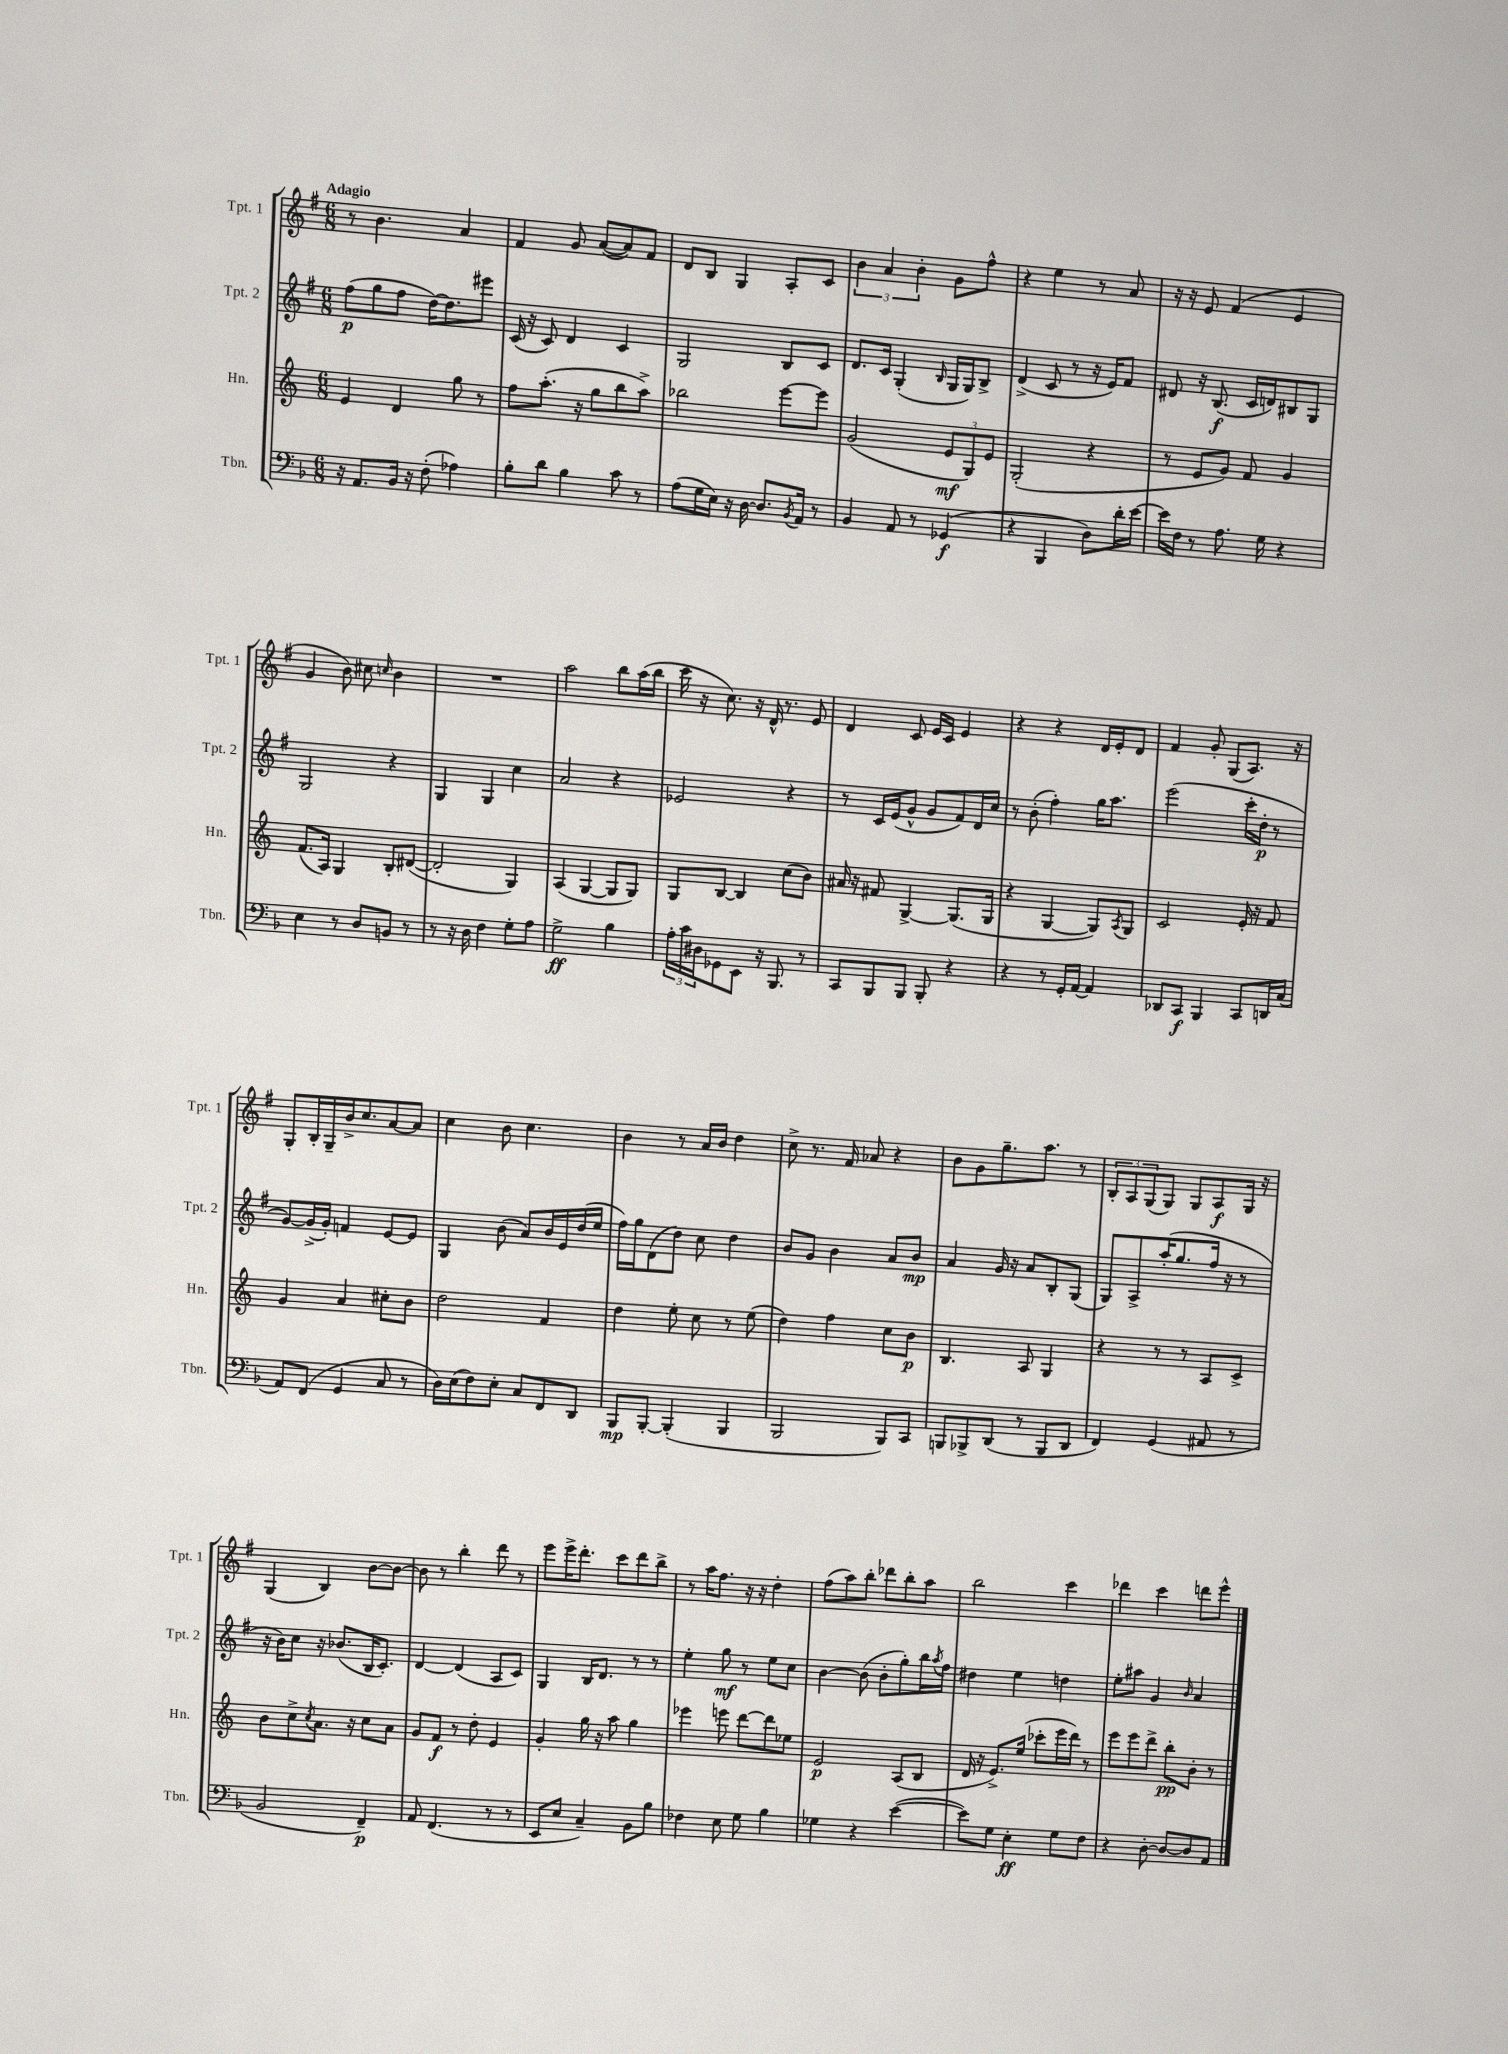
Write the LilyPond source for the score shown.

<<
\new StaffGroup <<
\new Staff = "s0" \with { instrumentName = "Tpt. 1" shortInstrumentName = "Tpt. 1" } {
    \clef treble \key g \major \numericTimeSignature \time 6/8 \tempo "Adagio"
    r8 b'4. a'4 |
    fis'4 g'8 a'8~( a'8) fis'8 |
    d'8 b8 g4 a8-. c'8 |
    \tuplet 3/2 { b'4 a'4 b'4-. } g'8 fis''8-^ |
    r4 e''4 r8 a'8 |
    r16 r16 e'8 fis'4( e'4 |
    g'4 b'8) cis''8 \grace { c''16 } b'4 |
    R2. |
    a''2 b''8 a''16( b''16 |
    c'''16 r16 c''8.) r16 d'16-^ r8. e'8 |
    d'4 c'8 e'16 c'16 e'4 |
    r4 r4 d'16 e'16-. d'8 |
    fis'4 g'8-. g8( a8.) r16 |
    g8-. b16-. g16-- b'16-> c''8. a'8~ a'8 |
    c''4 b'8 c''4. |
    b'4 r8 a'16 b'16 d''4 |
    c''8-> r8. fis'16 aes'8 r4 |
    b'8 g'8 g''8.-- a''8. r8 |
    \tuplet 3/2 { b8-. a8 g8( } g8) g8 a8\f g16 r16 |
    g4( b4) b'8~ b'8~ |
    b'8 r8 b''4-. d'''8 r8 |
    e'''8 e'''16-> d'''8.-. c'''8 d'''8 b''8-> |
    r8 a''16 fis''8. r16 r16 d''4-. |
    fis''8( a''8) b''8-. des'''8 b''8-. a''8 |
    b''2 c'''4 |
    des'''4 c'''4 d'''8 e'''8-^ \bar "|." |
}
\new Staff = "s1" \with { instrumentName = "Tpt. 2" shortInstrumentName = "Tpt. 2" } {
    \clef treble \key g \major \numericTimeSignature \time 6/8
    fis''8\p( g''8 fis''8 d''16~) d''8. eis'''8 |
    c'16( r16 c'8) d'4 c'4 |
    g2 b8 c'8 |
    d'8. c'16 g4-.( \grace { b16 } g16 g16) b8-> |
    d'4->( c'8 r8 r16 e'16) fis'8 |
    dis'8 r16 b8.\f( c'16 d'16) bis8 g8 |
    g2 r4 |
    g4 g4 c''4 |
    a'2 r4 |
    ees'2 r4 |
    r8 c'16 e'16( g'8-^ g'8 fis'8) d'16 c''16 |
    r8 b'8-.( fis''4-.) g''16 a''8. |
    e'''2( c'''16-. d''16-.\p r8 |
    g'8~) g'16->( g'16-.) f'4 e'8~ e'8 |
    g4 b'8( a'8) b'16 e'16 d''16( e''16 |
    fis''16) g''16 d'8( d''8) c''8 d''4 |
    b'8 g'8 b'4 a'8 b'8\mp |
    a'4 g'16 r16 a'8 b8-. g8( |
    g8) a8-> a''16-.( g''8. fis''16 r16 r8 |
    r16 b'16) c''8 r16 bes'8.( b16 c'8.-.) |
    d'4~ d'4( a8 c'8) |
    g4 b16 d'8. r8 r8 |
    e''4-. g''8\mf r8 e''8 c''8 |
    b'4~ b'8( b'8-. g''8-.) b''16 \acciaccatura { a''8 } fis''16 |
    dis''4 e''4 d''4 |
    e''8-. ais''8 g'4 \grace { b'16 } a'4 \bar "|." |
}
\new Staff = "s2" \with { instrumentName = "Hn." shortInstrumentName = "Hn." } {
    \clef treble \key c \major \numericTimeSignature \time 6/8
    e'4 d'4 g''8 r8 |
    f''8 a''8.-.( r16 g''8 b''8 a''8->) |
    bes''2 e'''8~ e'''8 |
    g'2( \tuplet 3/2 { e'8\mf g8) e'8 } |
    g2-.( r4 |
    r8 e'8 g'8) f'8 g'4 |
    f'8.( a16) g4 b8-. dis'8~( |
    dis'2-. g4) |
    a4( g4~ g8 g8) |
    g8 b8~ b4 c''8( b'8) |
    ais'16 r16 fis'8 g4~-> g8.( g16 |
    r4 g4~ g8) \acciaccatura { a8 } g8 |
    c'2 e'16-. r16 f'8 |
    g'4 a'4 cis''8-. b'8 |
    d''2 f'4 |
    d''4 e''8-. c''8 r8 e''8( |
    d''4) f''4 c''8 b'8\p |
    b4. a8 g4 |
    r4 r8 r8 a8 c'8-> |
    b'8 c''8-> \acciaccatura { c''8 } a'8. r16 c''8 a'8 |
    g'8 f'8\f r8 d''8-. e'4 |
    g'4-. g''16 r16 a''8 g''4 |
    ees'''4 e'''8 d'''8~ d'''8 ees''8 |
    e'2\p a8( b8 |
    d'16 r16 e'8.->) e''16( ces'''8-. e'''16 d'''16) r8 |
    e'''8 e'''8 d'''8-> b''8-.\pp b'8-. r8 \bar "|." |
}
\new Staff = "s3" \with { instrumentName = "Tbn." shortInstrumentName = "Tbn." } {
    \clef bass \key f \major \numericTimeSignature \time 6/8
    r16 a,8. bes,16 r16 f8-.( aes4) |
    bes8-. d'8 bes4 c'8 r8 |
    a8( g16 e16) r16 d16~ d8. \acciaccatura { bes,8 } a,16 r8 |
    bes,4 a,8 r8 ges,4\f( |
    r4 bes,,4 d8) d'16-. e'16~ |
    e'16 f16 r8 a8. g16 r4 |
    e4 r8 d8 b,8 r8 |
    r8 r16 d16 f4 g8-. a8 |
    g2->\ff bes4 |
    \tuplet 3/2 { a16-. c'16 dis16 } ges,8 e,8 r16 bes,,8. r8 |
    c,8 bes,,8 bes,,8 bes,,8-. r4 |
    r4 r8 g,16-. a,16~ a,4 |
    des,8 c,8\f bes,,4 c,8 d,16 c16( |
    a,8) f,8( g,4 c8 r8 |
    d16) e16( f8) e8-. c8 f,8 d,8 |
    bes,,8\mp bes,,8~-. bes,,4-.( bes,,4 |
    bes,,2 bes,,8) c,8 |
    b,,8 bes,,8-> d,8( r8 bes,,8 d,8 |
    f,4) g,4( ais,8 r8 |
    bes,2 f,4--\p) |
    a,8 f,4.( r8 r8 |
    e,8 e8 c4--) bes,8 bes8 |
    fes4 e8 g8 bes4 |
    ges4 r4 e'4~( |
    e'8) g8 e4-.\ff g8 f8 |
    r4 d8~-. d8~ d8 a,8 \bar "|." |
}
>>
>>
\layout { \context { \Score \remove "Bar_number_engraver" } }
